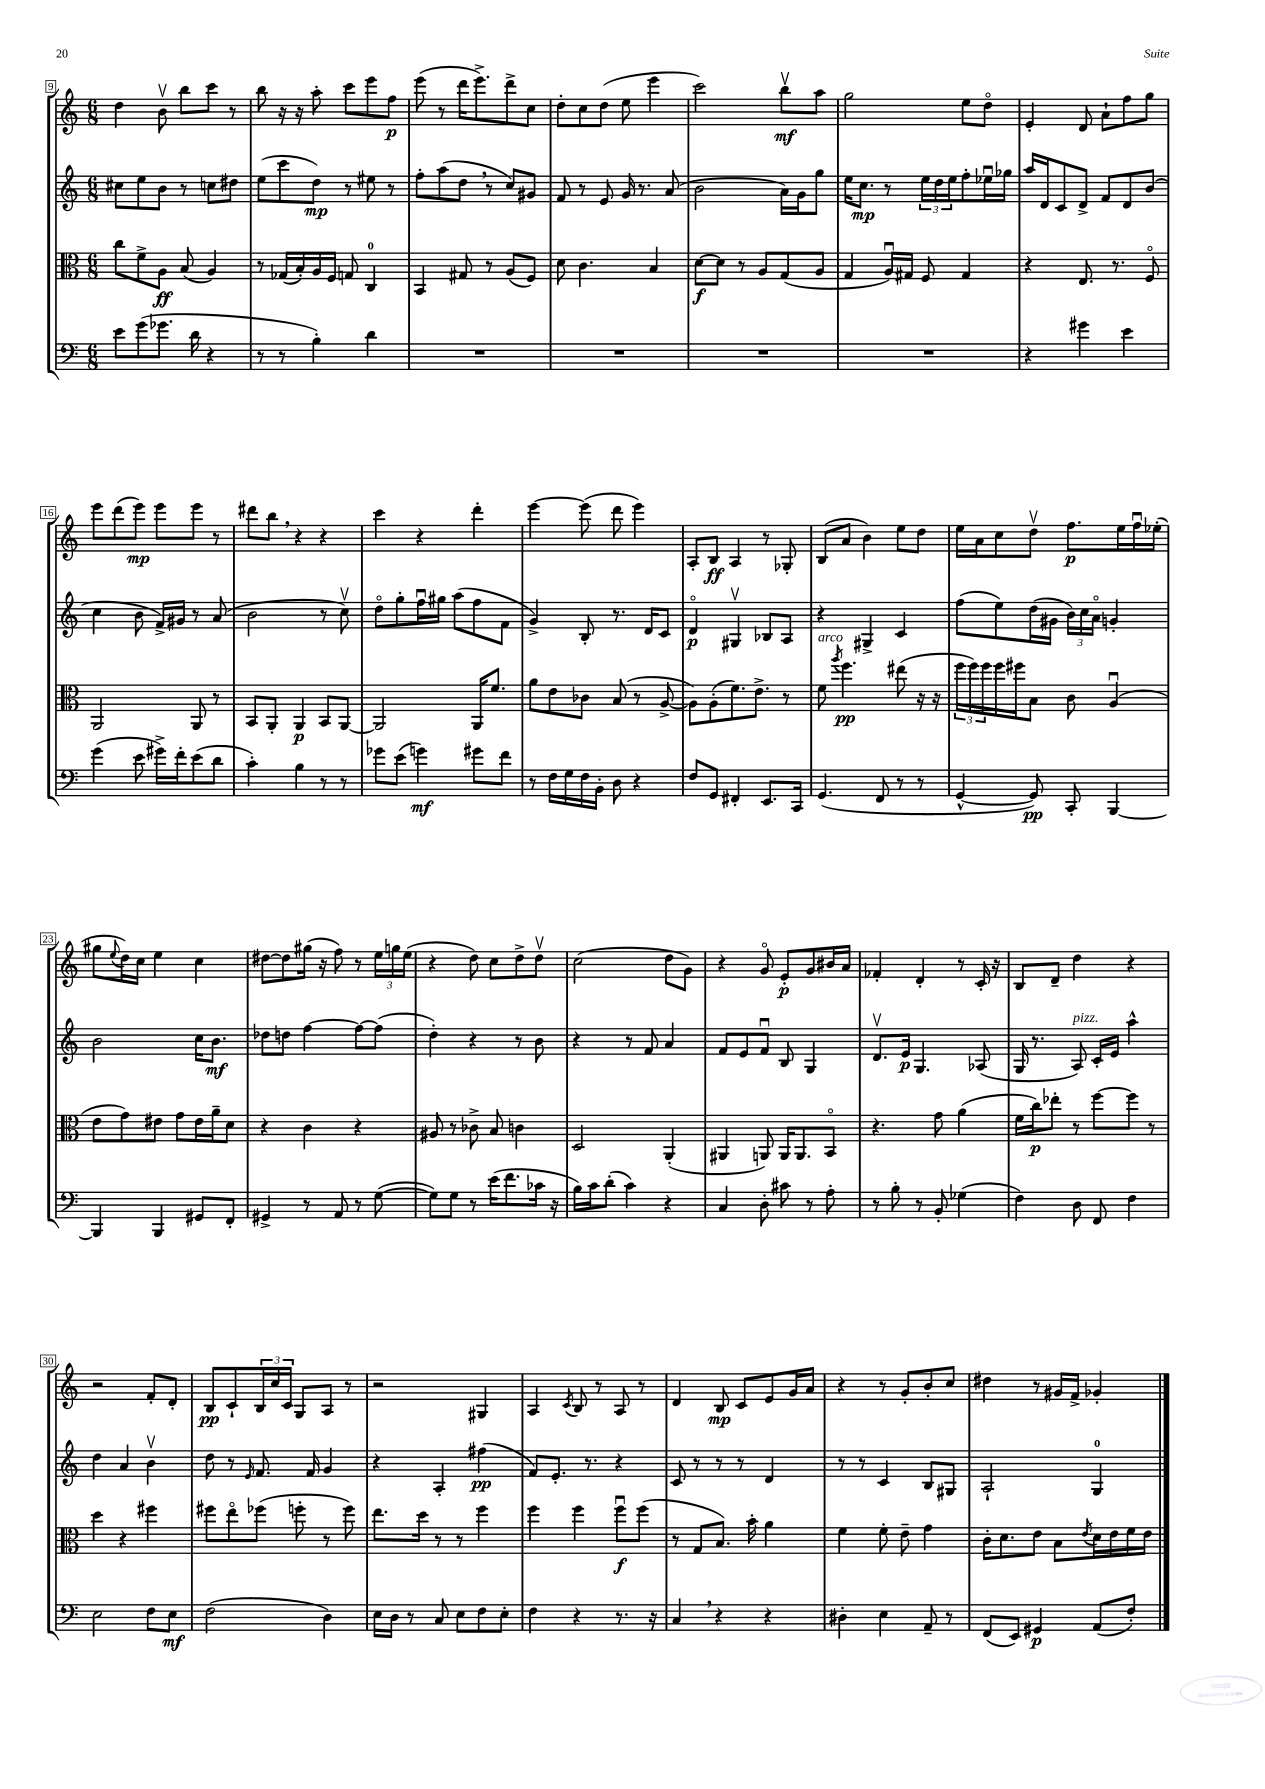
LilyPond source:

<<
\new StaffGroup <<
\new Staff = "s0" {
    \clef treble \key c \major \numericTimeSignature \time 6/8
    d''4 b'8\upbow b''8 c'''8 r8 |
    b''8 r16 r16 a''8-. c'''8 e'''8 f''8\p |
    e'''8( r8 d'''16 e'''8.->) d'''8-> c''8 |
    d''8-. c''8 d''8( e''8 e'''4 |
    c'''2) b''8\upbow\mf a''8 |
    g''2 e''8 d''8\flageolet |
    e'4-. d'8 a'8-! f''8 g''8 |
    e'''8 d'''8( e'''8\mp) e'''8 e'''8 r8 |
    dis'''8 b''8 \breathe r4 r4 |
    c'''4 r4 d'''4-. |
    e'''4~ e'''8( d'''8 e'''4) |
    a8-. b8\ff a4 r8 ges8-. |
    b8( a'8 b'4) e''8 d''8 |
    e''16 a'16 c''8 d''8\upbow f''8.\p e''16 f''16\downbow ees''16-.( |
    gis''8 \appoggiatura { e''8 } d''16) c''16 e''4 c''4 |
    dis''8~ dis''8 gis''16( r16 f''8) r8 \tuplet 3/2 { e''16 g''16 e''16( } |
    r4 d''8) c''8 d''8-> d''8\upbow |
    c''2( d''8 g'8) |
    r4 g'8\flageolet e'8-.\p g'8 bis'16 a'16 |
    fes'4-. d'4-. r8 c'16-. r16 |
    b8 d'8-- d''4 r4 |
    r2 f'8-. d'8-. |
    b8\pp c'8-! \tuplet 3/2 { b16 c''16 c'16 } g8 a8 r8 |
    r2 gis4 |
    a4 \acciaccatura { c'8 } b8 r8 a8 r8 |
    d'4 b8\mp c'8 e'8 g'16 a'16 |
    r4 r8 g'8-. b'8-. c''8 |
    dis''4 r8 gis'16 f'16-> ges'4-. \bar "|." |
}
\new Staff = "s1" {
    \clef treble \key c \major \numericTimeSignature \time 6/8
    cis''8 e''8 b'8 r8 c''8 dis''8 |
    e''8( c'''8 d''8\mp) r8 eis''8 r8 |
    f''8-. a''8( d''8 \breathe r8 c''8) gis'8 |
    f'8 r8 e'8 g'16 r8. a'8( |
    b'2 a'16) g'16 g''8 |
    e''16 c''8.\mp r8 \tuplet 3/2 { e''16 d''16 e''16 } f''8-. ees''16\downbow ges''16 |
    a''16 d'16 c'8 d'8-> f'8 d'8 b'8( |
    c''4 b'8 f'16->) gis'16 r8 a'8( |
    b'2 r8 c''8\upbow) |
    d''8\flageolet g''8-. f''16\downbow gis''16 a''8( f''8 f'8 |
    g'4->) b8-. r8. d'16 c'8 |
    d'4\flageolet\p gis4\upbow bes8 a8 |
    r4 gis4-> c'4 |
    f''8( e''8) d''16( gis'16 \tuplet 3/2 { b'16) c''16 a'16\flageolet } g'4-. |
    b'2 c''16 b'8.\mf |
    des''8 d''8 f''4~ f''8~ f''8( |
    d''4-.) r4 r8 b'8 |
    r4 r8 f'8 a'4 |
    f'8 e'8 f'8\downbow b8 g4 |
    d'8.\upbow e'16\p g4. aes8( |
    g16 r8. a8^\markup { \italic "pizz." }) c'16-. e'16 a''4-^ |
    d''4 a'4 b'4\upbow |
    d''8 r8 \grace { e'16 } f'8. f'16 g'4 |
    r4 a4-. fis''4\pp( |
    f'8) e'8.-. r8. r4 |
    c'8 r8 r8 r8 d'4 |
    r8 r8 c'4 b8 gis8 |
    a2-! g4-0 \bar "|." |
}
\new Staff = "s2" {
    \clef alto \key c \major \numericTimeSignature \time 6/8
    c''8 f'8-> a8\ff b8( a4) |
    r8 ges16( b16-.) a16 f16 g8 c4-0 |
    b,4 gis8 r8 a8( f8) |
    d'8 c'4. b4 |
    d'8~\f d'8 r8 a8 g8( a8 |
    g4 a16\downbow) gis16 f8 gis4 |
    r4 e8. r8. f8\flageolet |
    a,2 a,8 r8 |
    b,8 a,8-. a,4\p b,8 a,8~ |
    a,2 a,16 f'8. |
    a'8 e'8 ces'8 b8( r8 a8~-> |
    a8) a8-.( f'8.) e'8.-> r8 |
    f'8^\markup { \italic "arco" } \acciaccatura { a''8 } f''4.\pp eis''8( r16 r16 |
    \tuplet 3/2 { f''16 f''16) f''16 } f''16 fis''16 b8 c'8 a4\downbow( |
    e'8 g'8) eis'8 g'8 eis'16 a'16-- d'8 |
    r4 c'4 r4 |
    ais8 r8 ces'8-> b8 c'4 |
    d2 a,4-.( |
    ais,4 a,8) a,16 a,8. b,8\flageolet |
    r4. g'8 a'4( |
    f'16 c''16\p) ees''8-. r8 f''8~ f''8 r8 |
    d''4 r4 fis''4 |
    fis''8 e''8\flageolet fes''8( f''8-. r8 f''8) |
    e''8. d''16 r8 r8 f''4 |
    f''4 f''4 f''8\downbow\f f''8( |
    r8 g8 b8.) b'16-. a'4 |
    f'4 f'8-. e'8-- g'4 |
    c'16-. d'8. e'8 b8 \acciaccatura { e'8 } d'16 e'16 f'16 e'16 \bar "|." |
}
\new Staff = "s3" {
    \clef bass \key c \major \numericTimeSignature \time 6/8
    e'8 g'8( ges'8. d'16 r4 |
    r8 r8 b4-.) d'4 |
    R2. |
    R2. |
    R2. |
    R2. |
    r4 gis'4 e'4 |
    g'4( e'8 gis'16->) f'16-. e'8( d'8 |
    c'4-.) b4 r8 r8 |
    ges'8 e'8( g'4\mf) gis'8 f'8 |
    r8 f16 g16 f16 b,16-. d8 r4 |
    f8 g,8 fis,4-. e,8. c,16 |
    g,4.( f,8 r8 r8 |
    g,4~-^ g,8\pp) c,8-. b,,4~ |
    b,,4 b,,4 gis,8 f,8-. |
    gis,4-> r8 a,8 r8 g8~( |
    g8) g8 r8 e'16( f'8. ces'16 r16 |
    b16) c'16 d'8-.( c'4) r4 |
    c4 d8-. cis'8 r8 a8-. |
    r8 b8-. r8 b,8-. ges4( |
    f4) d8 f,8 f4 |
    e2 f8 e8\mf |
    f2( d4) |
    e16 d16 r8 c8 e8 f8 e8-. |
    f4 r4 r8. r16 |
    c4 \breathe r4 r4 |
    dis4-. e4 a,8-- r8 |
    f,8( e,8) gis,4\p a,8( f8-.) \bar "|." |
}
>>
>>
\layout { \context { \Score currentBarNumber = #9 \override BarNumber.stencil = #(make-stencil-boxer 0.1 0.3 ly:text-interface::print) } }
